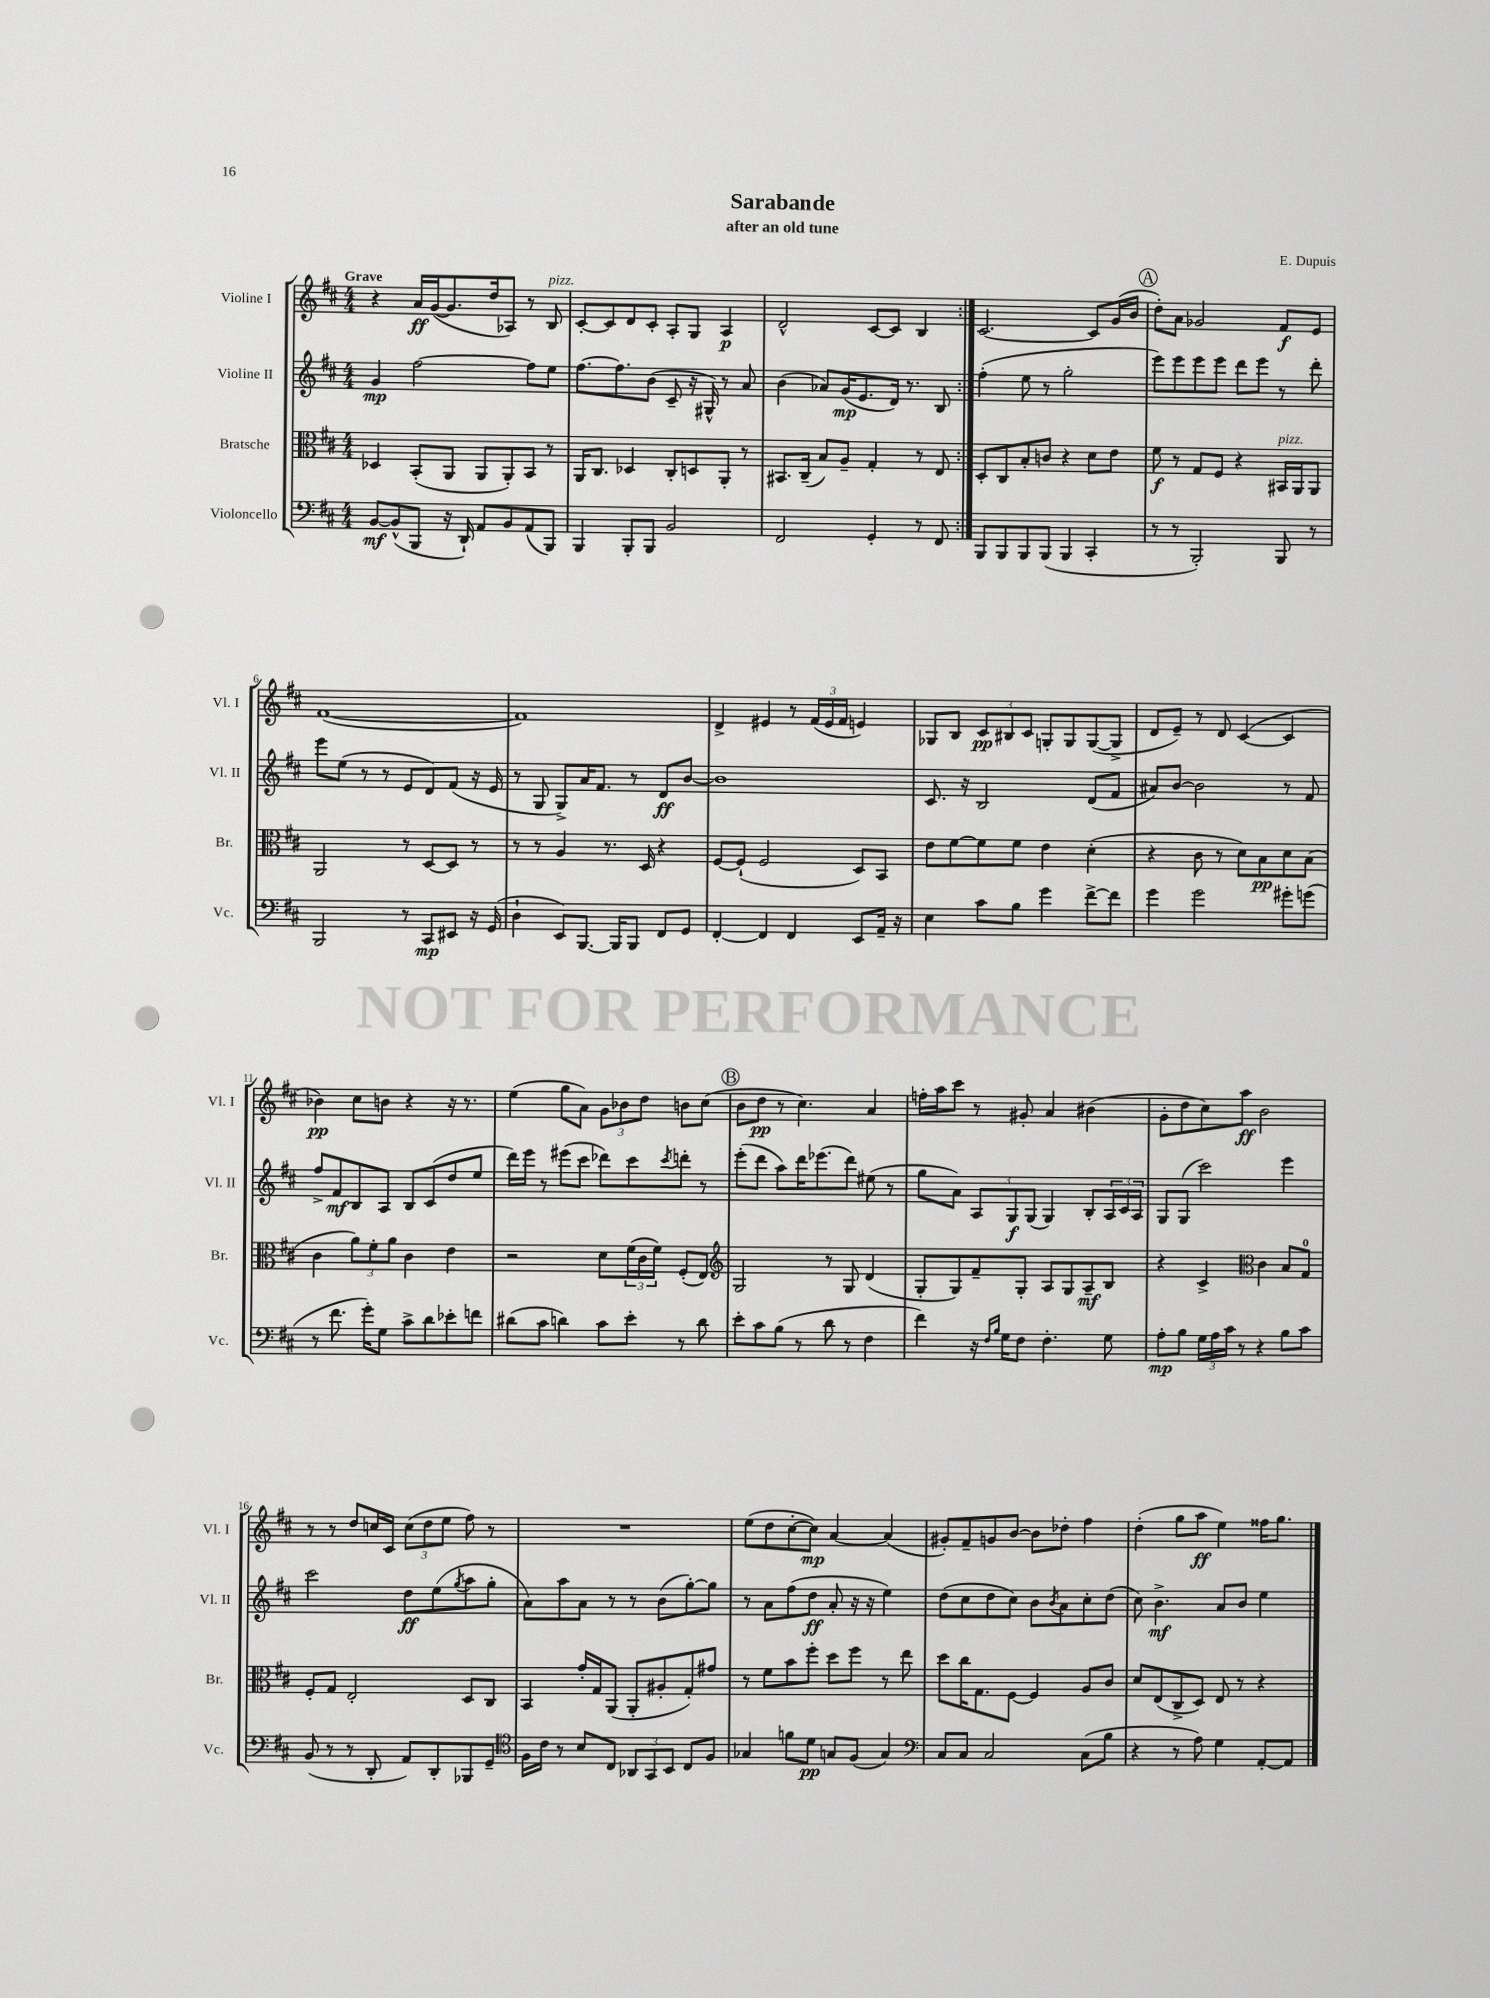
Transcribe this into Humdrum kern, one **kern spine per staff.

**kern	**dynam	**kern	**dynam	**kern	**dynam	**kern	**dynam
*part4	*part4	*part3	*part3	*part2	*part2	*part1	*part1
*staff4	*staff4	*staff3	*staff3	*staff2	*staff2	*staff1	*staff1
*I"Violoncello	*	*I"Bratsche	*	*I"Violine II	*	*I"Violine I	*
*I'Vc.	*	*I'Br.	*	*I'Vl. II	*	*I'Vl. I	*
*clefF4	*	*clefC3	*	*clefG2	*	*clefG2	*
*k[f#c#]	*	*k[f#c#]	*	*k[f#c#]	*	*k[f#c#]	*
*M4/4	*	*M4/4	*	*M4/4	*	*M4/4	*
=1	=1	=1	=1	=1	=1	=1	=1
!	!	!	!	!	!	!LO:TX:a:B:t=Grave	!
[8BB/L	mf	4D-X/	.	4g/	mp	4r	.
(8BB^^/]	.	.	.	.	.	.	.
8BBB/J	.	(8BB'/L	.	[2ff#\	.	16a/LL	ff
.	.	.	.	.	.	([16g/J	.
16r	.	8AA/J	.	.	.	8.g/]	.
16DD`/)	.	.	.	.	.	.	.
8AA/L	.	8AA/L	.	.	.	.	.
.	.	.	.	.	.	16dd/k	.
8BB/	.	8AA'/)	.	.	.	8A-X/J)	.
(8AA/	.	8BB/J	.	8ff#\L]	.	8r	.
!	!	!	!	!	!	!LO:TX:a:i:t=pizz.	!
8BBB/J)	.	8r	.	8ee\J	.	8B/	.
=2	=2	=2	=2	=2	=2	=2	=2
4BBB/	.	16AA/KL	.	[8.ff#\L	.	[8c#'/L	.
.	.	8.C#/J	.	.	.	.	.
.	.	.	.	.	.	8c#/]	.
.	.	.	.	8.ff#\]	.	.	.
8BBB'/L	.	4D-X/	.	.	.	8d/	.
8BBB/J	.	.	.	(8b\J	.	8c#'/J	.
2BB/	.	8C#'/L	.	8c#~/	.	8A'/L	.
.	.	8Dn/	.	16r	.	8G/J	.
.	.	.	.	16G#X^^/)	.	.	.
.	.	8AA'/J	.	8r	.	4A/	p
.	.	8r	.	8a/	.	.	.
=3	=3	=3	=3	=3	=3	=3	=3
2FF#/	.	8.BB#X/L	.	(4b\	.	2d^^/	.
.	.	(16C#~/Jk	.	.	.	.	.
.	.	8B/L)	.	8a-X/L)	.	.	.
.	.	8A~/J	.	(16g/K	mp	.	.
.	.	.	.	8.e/	.	.	.
4GG'/	.	4G'/	.	.	.	[8c#/L	.
.	.	.	.	16d/Jk)	.	8c#/J]	.
.	.	.	.	8.r	.	.	.
8r	.	8r	.	.	.	4B/	.
8FF#/	.	8E/	.	8B/	.	.	.
=4:|!	=4:|!	=4:|!	=4:|!	=4:|!	=4:|!	=4:|!	=4:|!
8BBB/L	.	8D'/L	.	(4ff#'\	.	[2.c#/	.
8BBB/	.	8C#/	.	.	.	.	.
8BBB/	.	8B'/	.	8ee\	.	.	.
(8BBB/J	.	8cn/J	.	8r	.	.	.
4BBB/	.	4r	.	2gg'\	.	.	.
4CC#'/	.	8d\L	.	.	.	8c#/L]	.
.	.	8e\J	.	.	.	(16g/L	.
.	.	.	.	.	.	16b/JJ	.
!!LO:REH:place=s1:t=A
=5	=5	=5	=5	=5	=5	=5	=5
8r	.	8f#\	f	8eee\L)	.	8dd'\L)	.
8r	.	8r	.	8eee\	.	8a\J	.
2BBB'/)	.	8G/L	.	8eee\	.	2g-X/	.
.	.	8F#/J	.	8eee\J	.	.	.
.	.	4r	.	8ddd\L	.	.	.
.	.	.	.	8eee\J	.	.	.
!	!	!LO:TX:a:i:t=pizz.	!	!	!	!	!
8BBB/	.	16BB#X/LL	.	8r	.	8f#/L	f
.	.	16AA/J	.	.	.	.	.
8r	.	8AA/J	.	8ddd'\	.	8e/J	.
!!LO:LB:g=z
=6	=6	=6	=6	=6	=6	=6	=6
2BBB/	.	2AA/	.	8eee\L	.	([1f#	.
.	.	.	.	(8ee\J	.	.	.
.	.	.	.	8r	.	.	.
.	.	.	.	8r	.	.	.
8r	.	8r	.	8e/L	.	.	.
8CC#/L	mp	[8D/L	.	8d/)	.	.	.
8EE#X/J	.	8D/J]	.	(8f#/J	.	.	.
16r	.	8r	.	16r	.	.	.
(16GG/	.	.	.	16e/	.	.	.
=7	=7	=7	=7	=7	=7	=7	=7
4D`\	.	8r	.	8r	.	1f#])	.
.	.	8r	.	8G/	.	.	.
8EE/L)	.	4A/	.	8G^/L)	.	.	.
[8.BBB/J	.	.	.	16a/K	.	.	.
.	.	.	.	8.f#/J	.	.	.
.	.	8.r	.	.	.	.	.
16BBB/KL]	.	.	.	.	.	.	.
8BBB/J	.	.	.	8r	.	.	.
.	.	16D/	.	.	.	.	.
8FF#/L	.	4r	.	8d/L	ff	.	.
8GG/J	.	.	.	[8b/J	.	.	.
=8	=8	=8	=8	=8	=8	=8	=8
[4FF#'/	.	[8F#/L	.	1b]	.	4d^/	.
.	.	(8F#`/J]	.	.	.	.	.
4FF#/]	.	2F#/	.	.	.	4e#X/	.
4FF#/	.	.	.	.	.	8r	.
.	.	.	.	.	.	(24f#/LL	.
.	.	.	.	.	.	24e#/	.
.	.	.	.	.	.	24f#/JJ	.
8EE/L	.	8D/L)	.	.	.	4en/)	.
16AA~/Jk	.	8BB/J	.	.	.	.	.
16r	.	.	.	.	.	.	.
=9	=9	=9	=9	=9	=9	=9	=9
4E\	.	8e\L	.	8.c#/	.	8G-X/L	.
.	.	[8f#\	.	.	.	8B/J	.
.	.	.	.	16r	.	.	.
8c#\L	.	8f#\]	.	2B/	.	12c#/L	pp
.	.	.	.	.	.	12B#X/	.
8B\J	.	8f#\J	.	.	.	.	.
.	.	.	.	.	.	12c#/J	.
4g\	.	4e\	.	.	.	8Gn'/L	.
.	.	.	.	.	.	8G/	.
[8f#^\L	.	(4d'\	.	(8d/L	.	([8G/	.
8f#\J]	.	.	.	8f#/J	.	8G^/J]	.
=10	=10	=10	=10	=10	=10	=10	=10
4g\	.	4r	.	8a#X/L)	.	8d/L	.
.	.	.	.	[8b/J	.	8e~/J)	.
2g\	.	8c#\	.	2b\]	.	8r	.
.	.	8r	.	.	.	8d/	.
.	.	8d\L)	.	.	.	([4c#/	.
.	.	8B\	pp	.	.	.	.
8g#X'\L	.	8d\	.	8r	.	4c#/]	.
(8gn\J	.	(8B\J	.	8f#/	.	.	.
!!LO:LB:g=z
=11	=11	=11	=11	=11	=11	=11	=11
8r	.	4c#\	.	8ff#^/L	.	4b-X\)	pp
8.f#\	.	.	.	8f#/	mf	.	.
.	.	12a\L)	.	8B/	.	8cc#\L	.
16g'\KL)	.	.	.	.	.	.	.
.	.	12f#'\	.	.	.	.	.
8G\J	.	.	.	8A/J	.	8bn\J	.
.	.	12a\J	.	.	.	.	.
8c#^\L	.	4c#\	.	8B/L	.	4r	.
8d\	.	.	.	(8c#/	.	.	.
8e-X'\	.	4e\	.	8dd/	.	16r	.
.	.	.	.	.	.	8.r	.
8fn\J	.	.	.	8ee/J	.	.	.
=12	=12	=12	=12	=12	=12	=12	=12
(8d#X\L	.	2r	.	16ddd\LL)	.	(4ee\	.
.	.	.	.	16eee\JJ	.	.	.
8c#\J	.	.	.	8r	.	.	.
4dn\)	.	.	.	(8eee#X\L	.	8gg\L	.
.	.	.	.	8ccc#\J	.	8a\J)	.
8c#\L	.	8d\L	.	8ddd-X\L)	.	12g\L	.
.	.	.	.	.	.	12b-X\	.
8e'\J	.	(24f#\L	.	8ccc#\	.	.	.
.	.	24c#\	.	.	.	12dd\J	.
.	.	24f#\JJ)	.	.	.	.	.
.	.	.	.	8qccc#/	.	.	.
8r	.	(8F#'/L	.	8dddn'\J	.	8bn\L	.
8d\	.	8E/J)	.	8r	.	(8cc#\J	.
!!LO:REH:place=s1:t=B
=13	=13	=13	=13	=13	=13	=13	=13
*	*	*clefG2	*	*	*	*	*
8e'\L	.	2G/	.	(8eee'\L	.	8b\L	.
8c#\	.	.	.	8ddd\J	.	8dd\J	pp
(8B\J	.	.	.	8aa\L)	.	8r	.
8r	.	.	.	16ddd\K	.	4.cc#\)	.
.	.	.	.	(8.eee-X\	.	.	.
8d\	.	8r	.	.	.	.	.
8r	.	8G/	.	8ddd\J)	.	.	.
4F#\	.	(4d/	.	(8ee#X\	.	4a/	.
.	.	.	.	8r	.	.	.
=14	=14	=14	=14	=14	=14	=14	=14
4f#\)	.	8G'/L	.	8gg\L	.	16ffn'\LL	.
.	.	.	.	.	.	16aa\J	.
.	.	8G/)	.	8a\J)	.	8ccc#\J	.
16r	.	8f#~/	.	12A/L	.	8r	.
16qqF#/LL	.	.	.	.	.	.	.
16qqB/JJ	.	.	.	.	.	.	.
16G\KL	.	.	.	.	.	.	.
.	.	.	.	12G/	f	.	.
8F#\J	.	8G'/J	.	.	.	8g#X'/	.
.	.	.	.	(12G/J	.	.	.
4.F#'\	.	8A/L	.	4G/)	.	4a/	.
.	.	8G/	.	.	.	.	.
.	.	8A~/	mf	8B'/L	.	(4b#X\	.
8G\	.	8B/J	.	24A/L	.	.	.
.	.	.	.	24c#/	.	.	.
.	.	.	.	24A/JJ	.	.	.
=15	=15	=15	=15	=15	=15	=15	=15
8A'\L	mp	4r	.	8G/L	.	8g'\L	.
8B\J	.	.	.	(8G/J	.	8dd\	.
24G\LL	.	4c#^/	.	2ccc#\)	.	8cc#\)	.
24A\	.	.	.	.	.	.	.
24c#\JJ	.	.	.	.	.	.	.
8r	.	.	.	.	.	8aa\J	ff
*	*	*clefC3	*	*	*	*	*
4r	.	4c#\	.	.	.	2b\	.
8B\L	.	8B/L	.	4eee\	.	.	.
8c#\J	.	8G/J	.	.	.	.	.
!!LO:LB:g=z
=16	=16	=16	=16	=16	=16	=16	=16
(8BB/	.	8F#'/L	.	2ccc#\	.	8r	.
8r	.	8G/J	.	.	.	8r	.
8r	.	2E'/	.	.	.	8dd/L	.
8DD'/	.	.	.	.	.	16ccn/L	.
.	.	.	.	.	.	16c#/JJ	.
8AA/L)	.	.	.	8dd\L	ff	(12cc\L	.
.	.	.	.	.	.	12dd\	.
8DD'/	.	.	.	(8ee\	.	.	.
.	.	.	.	.	.	12ee\J	.
.	.	.	.	8qgg/	.	.	.
8BBB-X/	.	8D/L	.	8aa\	.	8ff#\)	.
8GG~/J	.	8C#/J	.	8gg'\J	.	8r	.
=17	=17	=17	=17	=17	=17	=17	=17
*clefC4	*	*	*	*	*	*	*
16F#\LL	.	4BB/	.	8a\L)	.	1r	.
16c#\JJ	.	.	.	.	.	.	.
8r	.	.	.	8aa\	.	.	.
8B/L	.	16g'/LL	.	8a\J	.	.	.
.	.	16G/J	.	.	.	.	.
8C#/J	.	(8AA/J	.	8r	.	.	.
12AA-X/L	.	8AA'/L	.	8r	.	.	.
12GG/	.	.	.	.	.	.	.
.	.	8A#X'/	.	(8b\L	.	.	.
12BB/J	.	.	.	.	.	.	.
8C#/L	.	8G'/)	.	[8gg'\)	.	.	.
8F#/J	.	8g#X/J	.	8gg\J]	.	.	.
=18	=18	=18	=18	=18	=18	=18	=18
4G-X/	.	8r	.	8r	.	(8ee\L	.
.	.	8f#\L	.	8a\L	.	8dd\	.
8fn\L	.	8b\	.	(8ff#\	.	[8cc#'\	.
8d\J	pp	8ff#'\J	.	8dd\J	ff	8cc#\J])	mp
8Gn/L	.	8dd\L	.	8a'/	.	[4a/	.
(8F#/J	.	8ff#\J	.	16r	.	.	.
.	.	.	.	16r	.	.	.
4G/)	.	8r	.	4ee\)	.	(4a/]	.
.	.	8ee\	.	.	.	.	.
=19	=19	=19	=19	=19	=19	=19	=19
*clefF4	*	*	*	*	*	*	*
8C#/L	.	8dd\L	.	(8dd\L	.	8g#X'/L)	.
8C#/J	.	16cc#\K	.	8cc#\	.	8f#~/	.
.	.	8.G\	.	.	.	.	.
2C#/	.	.	.	8dd\	.	8gn/	.
.	.	[8F#\J	.	8cc#\J)	.	[8b/J	.
.	.	4F#/]	.	8b\L	.	8b\L]	.
.	.	.	.	8qb/	.	.	.
.	.	.	.	8a\	.	8dd-X'\J	.
(8C#\L	.	8A/L	.	8cc#'\	.	4ff#\	.
8B\J	.	8c#/J	.	(8dd\J	.	.	.
=20	=20	=20	=20	=20	=20	=20	=20
4r	.	8d/L	.	8cc#\)	.	(4dd'\	.
.	.	(8E/	.	4.b^\	mf	.	.
8r	.	8C#^/	.	.	.	8gg\L	.
8A\)	.	8D/J)	.	.	.	8aa\J	ff
4G\	.	8E/	.	8a/L	.	4ee\)	.
.	.	8r	.	8b/J	.	.	.
[8AA'/L	.	4r	.	4ee\	.	16ff##X\KL	.
.	.	.	.	.	.	8.gg\J	.
8AA/J]	.	.	.	.	.	.	.
==	==	==	==	==	==	==	==
*-	*-	*-	*-	*-	*-	*-	*-
